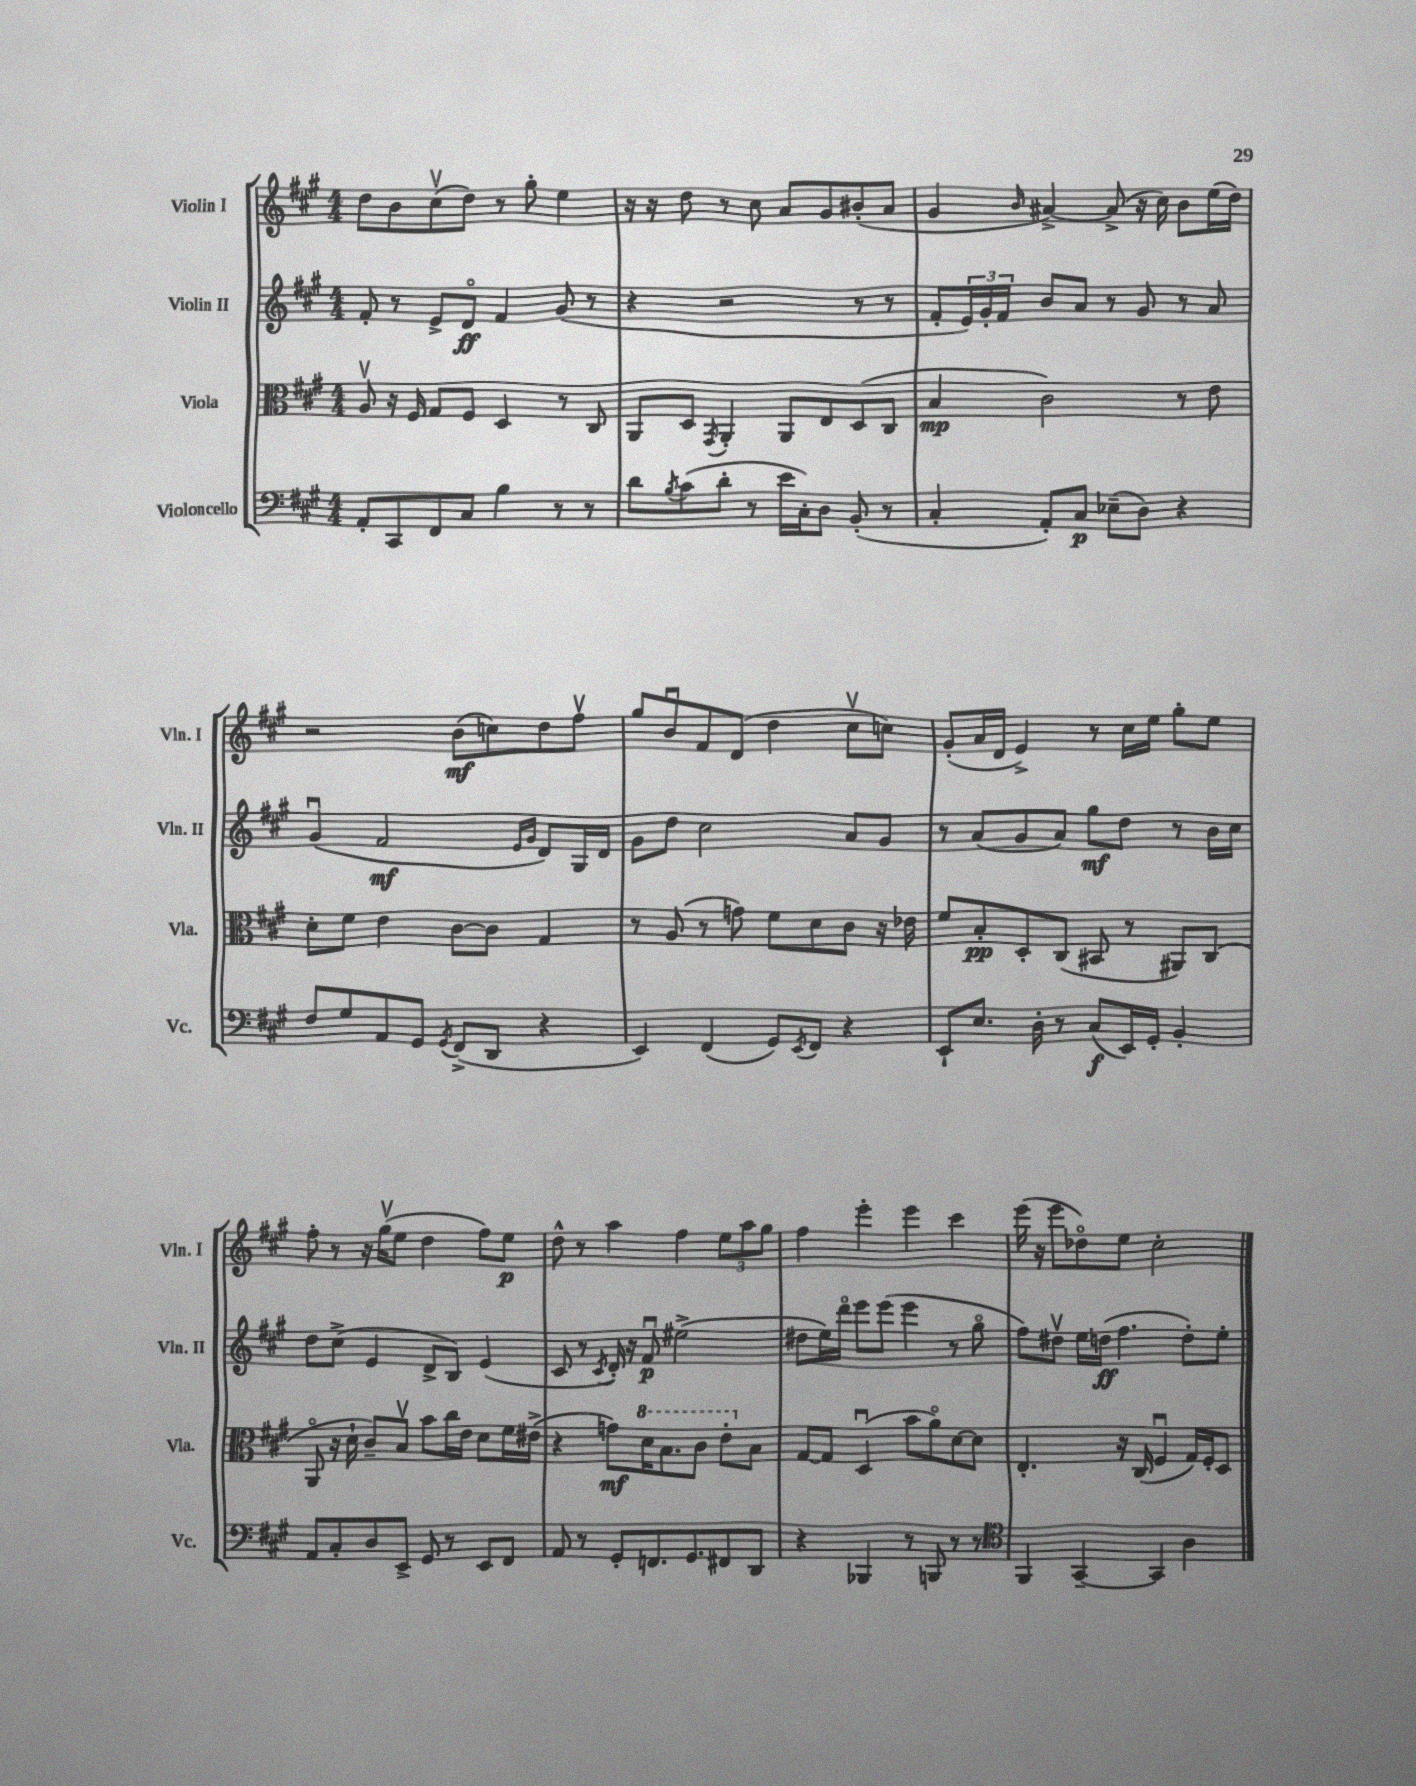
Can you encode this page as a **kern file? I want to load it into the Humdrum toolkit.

**kern	**kern	**kern	**kern
*staff4	*staff3	*staff2	*staff1
*clefF4	*clefC3	*clefG2	*clefG2
*k[f#c#g#]	*k[f#c#g#]	*k[f#c#g#]	*k[f#c#g#]
*M4/4	*M4/4	*M4/4	*M4/4
8AA'/L	8Av/	8f#'/	8dd\L
8CC#/	16r	8r	8b\
.	16F#/	.	.
8FF#/	8G#/L	8e^/L	(8cc#v\
8C#/J	8F#/J	8do/J	8dd\J)
4B\	4D/	4f#/	8r
.	.	.	8gg#'\
8r	8r	(8g#/	4ee\
8r	8C#/	8r	.
=	=	=	=
8d\L	8AA/L	4r	16r
.	.	.	16r
8qB/	.	.	.
(8c#\	8D/J	.	8dd\
.	8qGG#/	.	.
8d'\J	4AA'/	2r	8r
8r	.	.	8cc#\
16e\LL	8AA/L	.	8a/L
16C#'\J)	.	.	.
8D\J	8E/	.	8g#/
(8BB'/	(8D/	8r	(8b#'/
8r	8C#/J	8r	8a/J
=	=	=	=
4C#'/	4B/	8f#'/L	4g#/
.	.	24e/L)	.
.	.	24g#'/	.
.	.	24f#/JJ	.
.	.	.	16qqb/
8AA'/L)	2c#\)	8b/L	[4a#^/)
8C#/J	.	8a/J	.
(8E-~\L	.	8r	(8a#^/]
8D\J)	.	8g#/	16r
.	.	.	16cc#\)
4r	8r	8r	8b\L
.	8e\	8a/	(16ee\L
.	.	.	16dd\JJ)
=	=	=	=
8F#/L	8d'\L	(4g#u/	2r
8G#/	8f#\J	.	.
8AA/	4e\	2f#/	.
8GG#/J	.	.	.
8qGG#/	.	.	.
(8FF#^/L	[8c#\L	.	(8b\L
8DD/J	8c#\]J	.	8cc\)
.	.	16qqe/LL	.
.	.	16qqg#/JJ	.
4r	4G#/	8d/L)	8dd\
.	.	16G#/L	8ff#v\J
.	.	16d/JJ	.
=	=	=	=
4EE/)	8r	8g#\L	8gg#/L
.	(8A/	8dd\J	8bu/
(4FF#/	8r	2cc#\	8f#/
.	8g\)	.	(8d/J
8GG#/L)	8f#\L	.	4dd\
8qEE/	.	.	.
8FF#/J	8d\	.	.
4r	8c#\J	8a/L	8cc#v\L
.	16r	8g#/J	8cc\J)
.	16e-\	.	.
=	=	=	=
8EE`/L	8f#/L	8r	(8g#'/L
8.E/J	8B'/	(8a/L	16a/L
.	.	.	16d/JJ
.	8D'/	8g#/	4e^/)
16D'\	.	.	.
8r	(8C#/J	8a/J)	.
(8C#/L	8BB#/	8gg#\L	8r
16EE/L)	8r	8dd\J	16cc#\LL
16GG#'/JJ	.	.	16ee\JJ
4BB'/	8AA#/L)	8r	8gg#'\L
.	(8C#/J	16b\LL	8ee\J
.	.	16cc#\JJ	.
=	=	=	=
8AA/L	8AAo/	8dd\L	8ff#'\
8C#'/	16r	(8cc#^\J	8r
.	16d`\	.	.
8D/	8c#~/L)	4e/	16r
.	.	.	(16gg#v\LK
8EE^/J	8Bv/J	.	8ee\J
8GG#/	8b\L	8d^/L	4dd\
8r	16cc#\L	8B/J)	.
.	16e\JJ	.	.
8EE/L	8d\L	(4e/	8ff#\L)
8FF#/J	16f#\L	.	8ee\J
.	(16e#^\JJ	.	.
=	=	=	=
8AA/	4r	8c#/	8dd^^\
8r	.	8r	8r
.	.	8qc#/	.
8GG#'/L	8g\L)	16d'/)	4aa\
.	.	16r	.
8.FF/	16dd\K	8f#u/	.
.	8.b\	.	.
.	.	(2ee#^\	4ff#\
8.GG#/	.	.	.
.	8cc#\J	.	.
8FF#/	8ee'\L	.	12ee\L
.	.	.	12aa\
8DD/J	8B\J	.	.
.	.	.	12gg#\J
=	=	=	=
4r	[8G#/L	8dd#\L	4ff#\
.	8G#/]J	16ee\L)	.
.	.	16dddo\JJ	.
4BBB-/	(4Du/	8eee\L	4eee'\
.	.	(8eee\J	.
8r	8b\L	4eee\	4eee\
8BBB/	8ao\)	.	.
8r	[8d\	8r	4ccc#\
8r	8d\]J	8gg#o\	.
=	=	=	=
*clefC4	*	*	*
4FF#/	4.E'/	8ff#\L)	(16eee\
.	.	.	16r
.	.	8dd#v\J	8eee\L
[4GG#~/	.	16ee\LL	8dd-o\)
.	.	(16dd\JJ	.
.	16r	4.ff#\	8ee\J
.	(16C#/	.	.
4GG#/]	4F#u/	.	2cc#'\
4A\	16G#/LL)	8dd'\L)	.
.	16F#'/J	.	.
.	8D/J	8ee'\J	.
==	==	==	==
*-	*-	*-	*-
